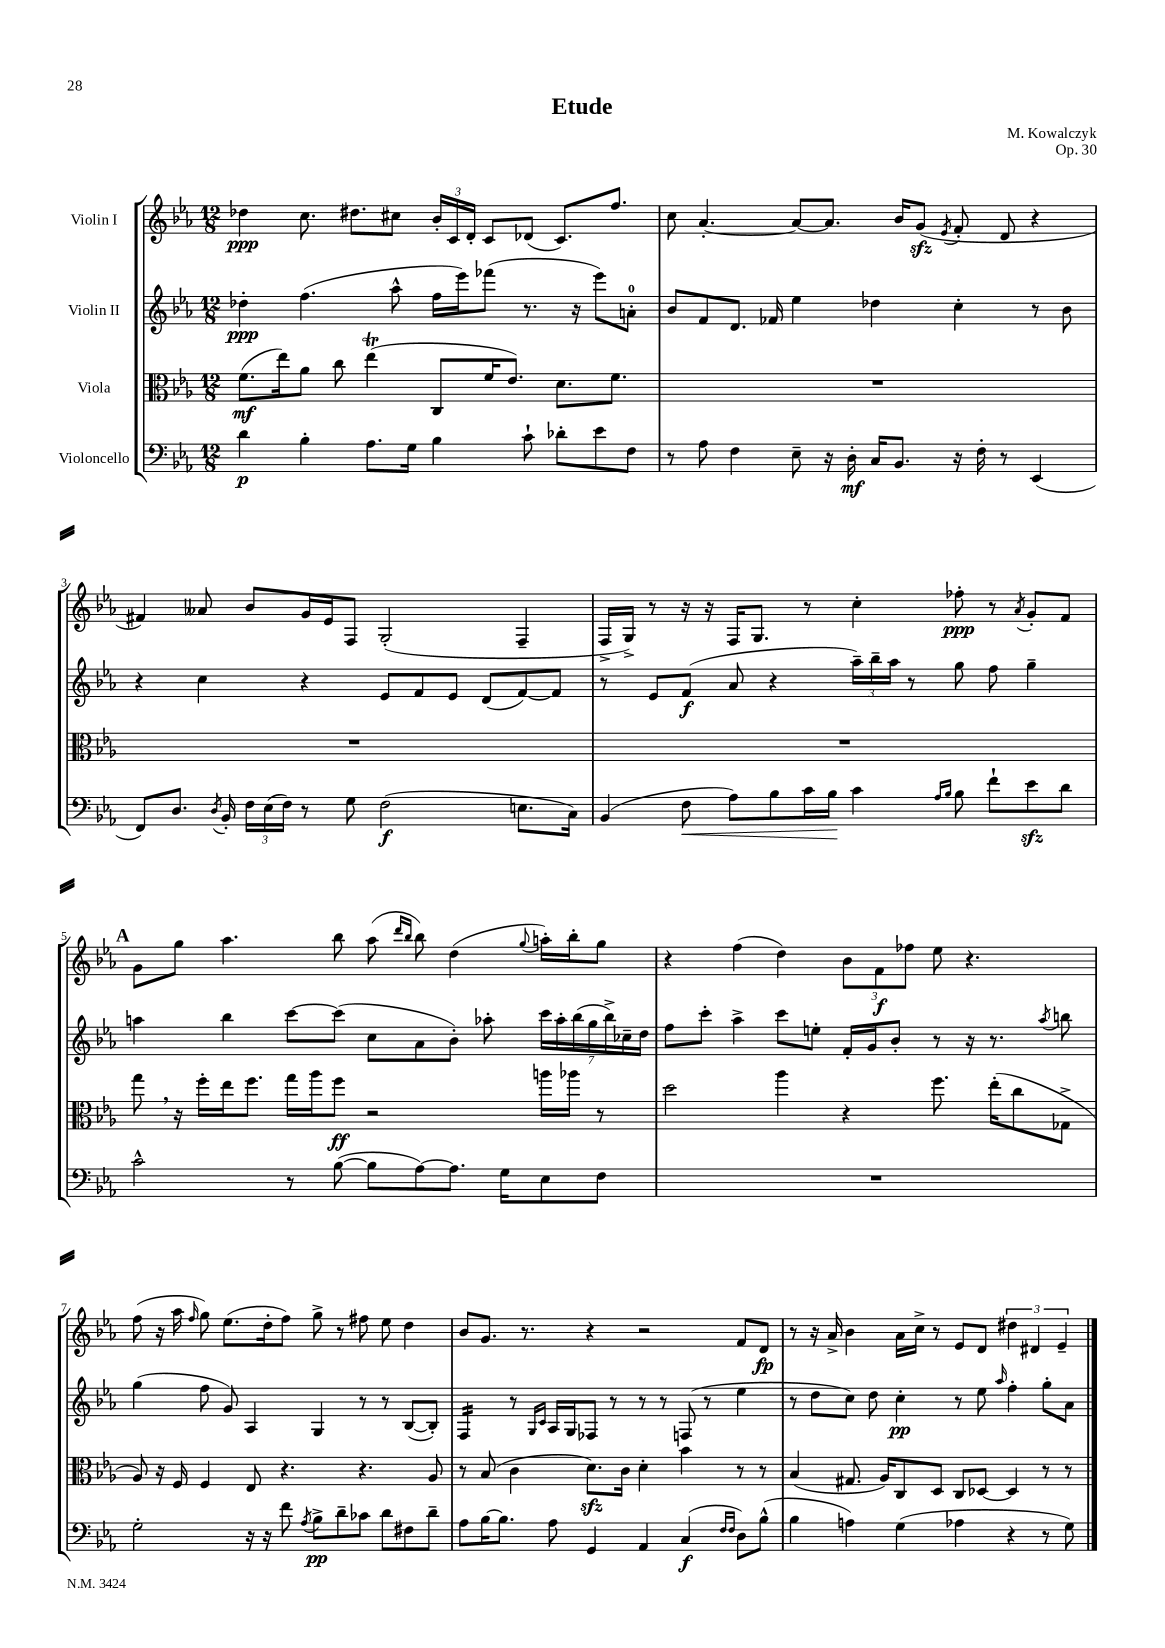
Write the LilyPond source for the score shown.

\header { title = "Etude" composer = "M. Kowalczyk" opus = "Op. 30" }
<<
\new StaffGroup <<
\new Staff = "s0" \with { instrumentName = "Violin I" } {
    \clef treble \key ees \major \numericTimeSignature \time 12/8
    \autoBeamOff des''4\ppp c''8. dis''8.[ cis''8] \tuplet 3/2 { bes'16[-. c'16 d'16]-. } c'8[ des'8]( c'8.[) f''8.] |
    c''8 aes'4.~-. aes'8[~ aes'8.] bes'16[ g'8]\sfz( \acciaccatura { ees'8 } f'8-. d'8 r4 |
    fis'4) aeses'8 bes'8[ g'16 ees'16 f8] g2-.( f4-- |
    f16[-> g16]->) r8 r16 r16 f16[ g8.] r8 c''4-. fes''8-.\ppp r8 \acciaccatura { aes'8 } g'8[-. f'8] |
    \mark \markup { \bold "A" } g'8[ g''8] aes''4. bes''8 aes''8( \grace { d'''16[ bes''16] } bes''8) d''4( \appoggiatura { g''8 } a''16[-.) bes''16-. g''8] |
    r4 f''4( d''4) \tuplet 3/2 { bes'8[ f'8\f fes''8] } ees''8 r4. |
    f''8( r16 aes''16 \grace { f''16 } g''8) ees''8.[( d''16-. f''8]) g''8-> r8 fis''8 ees''8 d''4 |
    bes'8[ g'8.] r8. r4 r2 f'8[ d'8]\fp |
    r8 r16 aes'16-> bes'4 aes'16[ c''16]-> r8 ees'8[ d'8] \tuplet 3/2 { dis''4 dis'4 ees'4-- } \bar "|." |
}
\new Staff = "s1" \with { instrumentName = "Violin II" } {
    \clef treble \key ees \major \numericTimeSignature \time 12/8
    \autoBeamOff des''4-.\ppp f''4.( aes''8-^ f''16[ ees'''16) fes'''8]( r8. r16 ees'''8[) a'8]-0-. |
    bes'8[ f'8 d'8.] fes'16 ees''4 des''4 c''4-. r8 bes'8 |
    r4 c''4 r4 ees'8[ f'8 ees'8] d'8[( f'8~) f'8] |
    r8 ees'8[ f'8]\f( aes'8 r4 \tuplet 3/2 { aes''16[--) bes''16-- aes''16] } r8 g''8 f''8 g''4-- |
    \mark \markup { \bold "A" } a''4 bes''4 c'''8[~ c'''8]( c''8[ aes'8 bes'8]-.) aes''8-. \tuplet 7/4 { c'''16[ aes''16-. bes''16( g''16 bes''16->) ces''16-- d''16] } |
    f''8[ c'''8]-. aes''4-> c'''8[ e''8]-. f'16[-. g'16 bes'8]-. r8 r16 r8. \acciaccatura { aes''8 } b''8 |
    g''4( f''8 g'8) aes4 g4 r8 r8 bes8[~( bes8]-.) |
    f4:16 r8 \grace { g16[ c'16] } aes16[ g16 fes8] r8 r8 r8 f8( r8 ees''4 |
    r8 d''8[ c''8]) d''8 c''4-.\pp r8 ees''8 \grace { aes''16 } f''4-. g''8[-. aes'8] \bar "|." |
}
\new Staff = "s2" \with { instrumentName = "Viola" } {
    \clef alto \key ees \major \numericTimeSignature \time 12/8
    \autoBeamOff f'8.[\mf( ees''16) aes'8] c''8 ees''4\trill( c8[ f'16 ees'8.]) d'8.[ f'8.] |
    R1. |
    R1. |
    R1. |
    \mark \markup { \bold "A" } g''8 \breathe r16 f''16[-. ees''16 f''8.] g''16[ aes''16 f''8]\ff r2 a''16[ aes''16] r8 |
    d''2 aes''4 r4 f''8. ees''16[-.( c''8 ges8]-> |
    aes8) r16 f16 f4 ees8 r4. r4. aes8 |
    r8 bes8( c'4 d'8.[\sfz) c'16] d'4-. bes'4 r8 r8 |
    bes4( gis8. aes16[) c8 d8] c8[ des8]~ des4 r8 r8 \bar "|." |
}
\new Staff = "s3" \with { instrumentName = "Violoncello" } {
    \clef bass \key ees \major \numericTimeSignature \time 12/8
    \autoBeamOff d'4\p bes4-. aes8.[ g16] bes4 c'8-! des'8[-. ees'8 f8] |
    r8 aes8 f4 ees8-- r16 d16-.\mf c16[ bes,8.] r16 f16-. r8 ees,4( |
    f,8[) d8.] \acciaccatura { d8 } bes,16-. \tuplet 3/2 { f16[ ees16( f16]) } r8 g8 f2\f( e8.[ c16]) |
    bes,4( f8\< aes8[) bes8 c'16 bes16]\! c'4 \grace { aes16[ bes16] } bes8 f'8[-! ees'8\sfz d'8] |
    \mark \markup { \bold "A" } c'2-^ r8 bes8~( bes8[ aes8~) aes8.] g16[ ees8 f8] |
    R1. |
    g2-. r16 r16 f'8 \acciaccatura { aes8 } bes8[->\pp d'8-- ces'8] d'8[ fis8 d'8]-- |
    aes8[ bes16~ bes8.] aes8 g,4 aes,4 c4\f( \grace { f16[ f16] } d8[) bes8]-^( |
    bes4 a4) g4( aes4 r4 r8 g8) \bar "|." |
}
>>
>>
